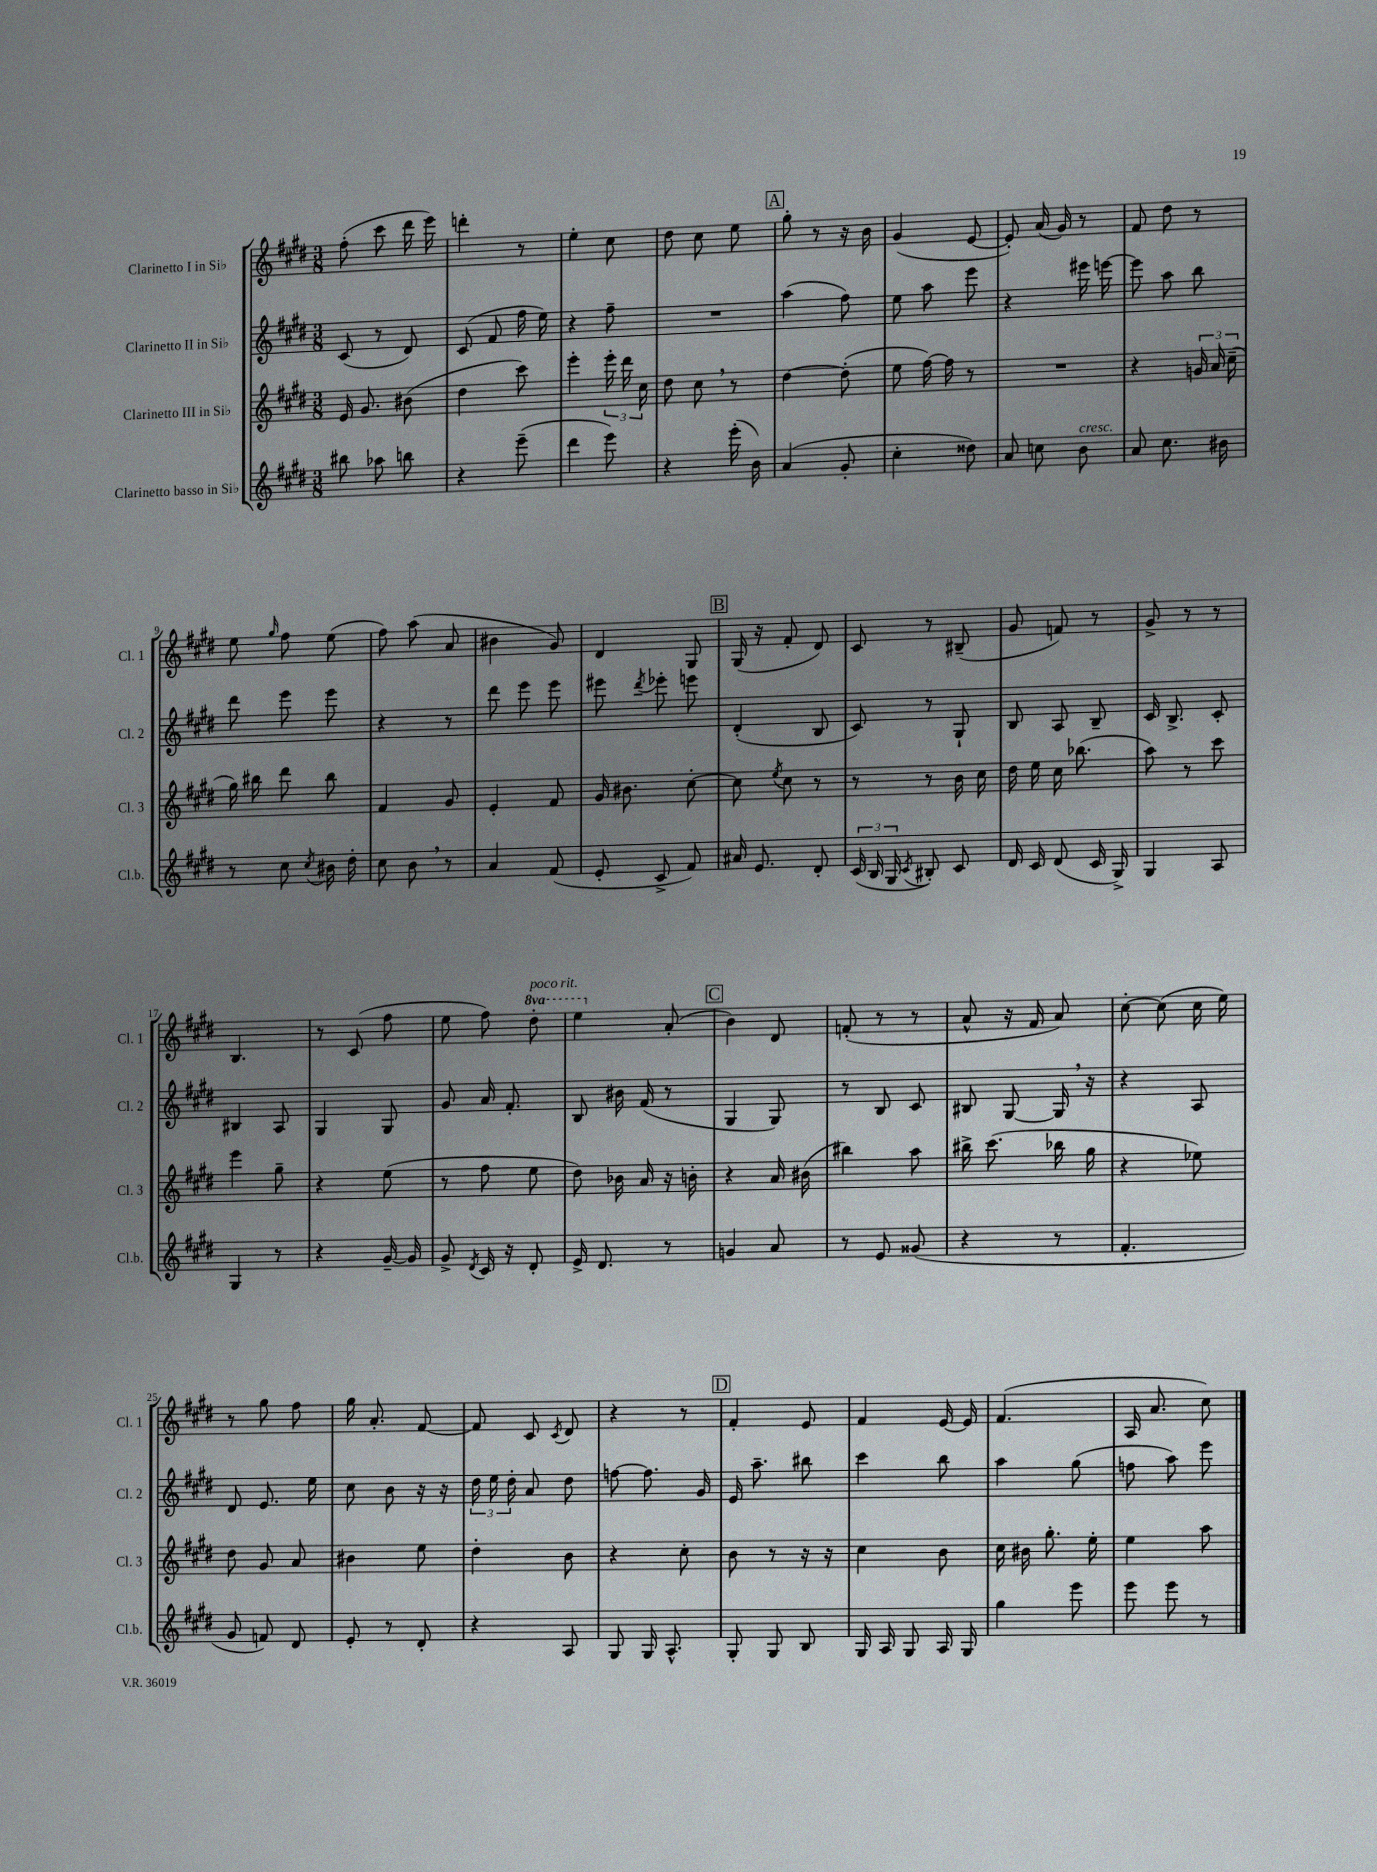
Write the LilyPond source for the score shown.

<<
\new StaffGroup <<
\new Staff = "s0" \with { instrumentName = "Clarinetto I in Sib" shortInstrumentName = "Cl. 1" } {
    \clef treble \key e \major \numericTimeSignature \time 3/8 \set Staff.ottavationMarkups = #ottavation-simple-ordinals
    \autoBeamOff fis''8-.( cis'''8 dis'''16 e'''16) |
    d'''4-. r8 |
    e''4-. cis''8 |
    dis''8 cis''8 e''8 |
    \mark \markup { \box "A" } gis''8-. r8 r16 b'16 |
    gis'4( e'8~ |
    e'8-.) a'16( gis'16) r8 |
    fis'8 dis''8 r8 |
    e''8 \grace { gis''16 } fis''8 e''8( |
    fis''8) a''8( a'8 |
    bis'4 gis'8) |
    dis'4 gis8 |
    \mark \markup { \box "B" } gis16( r16 fis'8-. dis'8) |
    cis'8 r8 bis8--( |
    gis'8 f'8) r8 |
    gis'8-> r8 r8 |
    b4. |
    r8 cis'8( fis''8 |
    e''8 fis''8) \ottava #1 dis'''8-.^\markup { \italic "poco rit." } |
    e'''4 \ottava #0 a'8-.( |
    \mark \markup { \box "C" } b'4) dis'8 |
    f'8-.( r8 r8 |
    a'8-^ r16 fis'16 a'8) |
    cis''8~-. cis''8( cis''16 e''16) |
    r8 gis''8 fis''8 |
    gis''16 a'8.-. fis'8~ |
    fis'8 cis'8 \acciaccatura { cis'8 } dis'8 |
    r4 r8 |
    \mark \markup { \box "D" } fis'4-. e'8 |
    fis'4 e'16~ e'16 |
    fis'4.( |
    a16 a'8. cis''8) \bar "|." |
}
\new Staff = "s1" \with { instrumentName = "Clarinetto II in Sib" shortInstrumentName = "Cl. 2" } {
    \clef treble \key e \major \numericTimeSignature \time 3/8
    \autoBeamOff cis'8( r8 dis'8) |
    cis'8( fis'8 fis''16 e''16) |
    r4 fis''8-- |
    R4. |
    \mark \markup { \box "A" } a''4( fis''8) |
    e''8 a''8 e'''8 |
    r4 eis'''16 e'''16~ |
    e'''8 a''8 b''8 |
    dis'''8 e'''8 e'''8 |
    r4 r8 |
    dis'''8 e'''8 e'''8 |
    eis'''8 \acciaccatura { dis'''8 } ees'''8-. e'''8 |
    \mark \markup { \box "B" } dis'4-.( b8 |
    cis'8) r8 gis8-! |
    b8 a8 b8-- |
    cis'16 b8.-> cis'8-. |
    bis4 a8 |
    gis4 gis8 |
    gis'8 a'16 fis'8.-. |
    b8 bis'16 fis'16( r8 |
    \mark \markup { \box "C" } gis4 gis8) |
    r8 b8 cis'8 |
    bis8 gis8~ gis16 \breathe r16 |
    r4 a8 |
    dis'8 e'8. e''16 |
    cis''8 b'8 r16 r16 |
    \tuplet 3/2 { dis''16 e''16 dis''16-. } a'8 dis''8 |
    f''8~ f''8. gis'16 |
    \mark \markup { \box "D" } e'16 a''8.-- bis''8 |
    cis'''4 b''8 |
    a''4 gis''8( |
    f''8 a''8) e'''8 \bar "|." |
}
\new Staff = "s2" \with { instrumentName = "Clarinetto III in Sib" shortInstrumentName = "Cl. 3" } {
    \clef treble \key e \major \numericTimeSignature \time 3/8
    \autoBeamOff e'16 gis'8. bis'8( |
    dis''4 cis'''8) |
    e'''4-. \tuplet 3/2 { e'''16-. dis'''16 cis''16 } |
    dis''8 cis''8 \breathe r8 |
    \mark \markup { \box "A" } dis''4~ dis''8-.( |
    e''8 fis''16~) fis''16 r8 |
    R4. |
    r4 \tuplet 3/2 { g'16 a'16 cis''16--( } |
    gis''16) bis''16 dis'''8 bis''8 |
    fis'4 gis'8 |
    e'4-. fis'8 |
    gis'16 bis'8. cis''8~-. |
    \mark \markup { \box "B" } cis''8 \acciaccatura { e''8 } cis''8 r8 |
    r8 r8 b'16 cis''16 |
    dis''16 e''16 cis''16 bes''8.( |
    a''8) r8 cis'''8 |
    e'''4 gis''8-- |
    r4 e''8( |
    r8 fis''8 e''8 |
    dis''8) bes'16 a'16 r16 b'16-. |
    \mark \markup { \box "C" } r4 a'16 bis'16( |
    bis''4) a''8 |
    bis''16-> cis'''8.( bes''16 gis''16 |
    r4 ees''8) |
    dis''8 gis'8 a'8 |
    bis'4 e''8 |
    dis''4-. b'8 |
    r4 cis''8-. |
    \mark \markup { \box "D" } b'8 r8 r16 r16 |
    cis''4 b'8 |
    cis''16 bis'16 gis''8.-. e''16-. |
    e''4 a''8 \bar "|." |
}
\new Staff = "s3" \with { instrumentName = "Clarinetto basso in Sib" shortInstrumentName = "Cl.b." } {
    \clef treble \key e \major \numericTimeSignature \time 3/8
    \autoBeamOff bis''8 aes''8 b''8 |
    r4 e'''8--( |
    dis'''4 e'''8) |
    r4 e'''16-.( b'16) |
    \mark \markup { \box "A" } a'4( gis'8-. |
    cis''4-. disis''8) |
    a'8 c''8 b'8^\markup { \italic "cresc." } |
    a'8 cis''8. bis'16 |
    r8 cis''8 \acciaccatura { cis''8 } bis'16 dis''16-. |
    cis''8 b'8 \breathe r8 |
    a'4 fis'8( |
    e'8-. cis'8-> fis'8) |
    \mark \markup { \box "B" } ais'16 e'8. dis'8-. |
    \tuplet 3/2 { cis'16( b16 gis16 } \acciaccatura { cis'8 } bis8-.) cis'8 |
    dis'16 cis'16 dis'8( cis'16 gis16->) |
    gis4 a8 |
    gis4 r8 |
    r4 gis'16~-- gis'16 |
    gis'8-> \acciaccatura { dis'8 } cis'16 r16 dis'8-. |
    e'16-> dis'8. r8 |
    \mark \markup { \box "C" } g'4 a'8 |
    r8 e'8 gisis'8( |
    r4 r8 |
    fis'4.-. |
    gis'8 f'8) dis'8 |
    e'8-. r8 dis'8-. |
    r4 a8 |
    gis8 gis16 a8.-^ |
    \mark \markup { \box "D" } gis8-. gis8 b8 |
    gis16 a16 gis8 a16 gis16 |
    gis''4 e'''8 |
    e'''8 e'''8 r8 \bar "|." |
}
>>
>>
